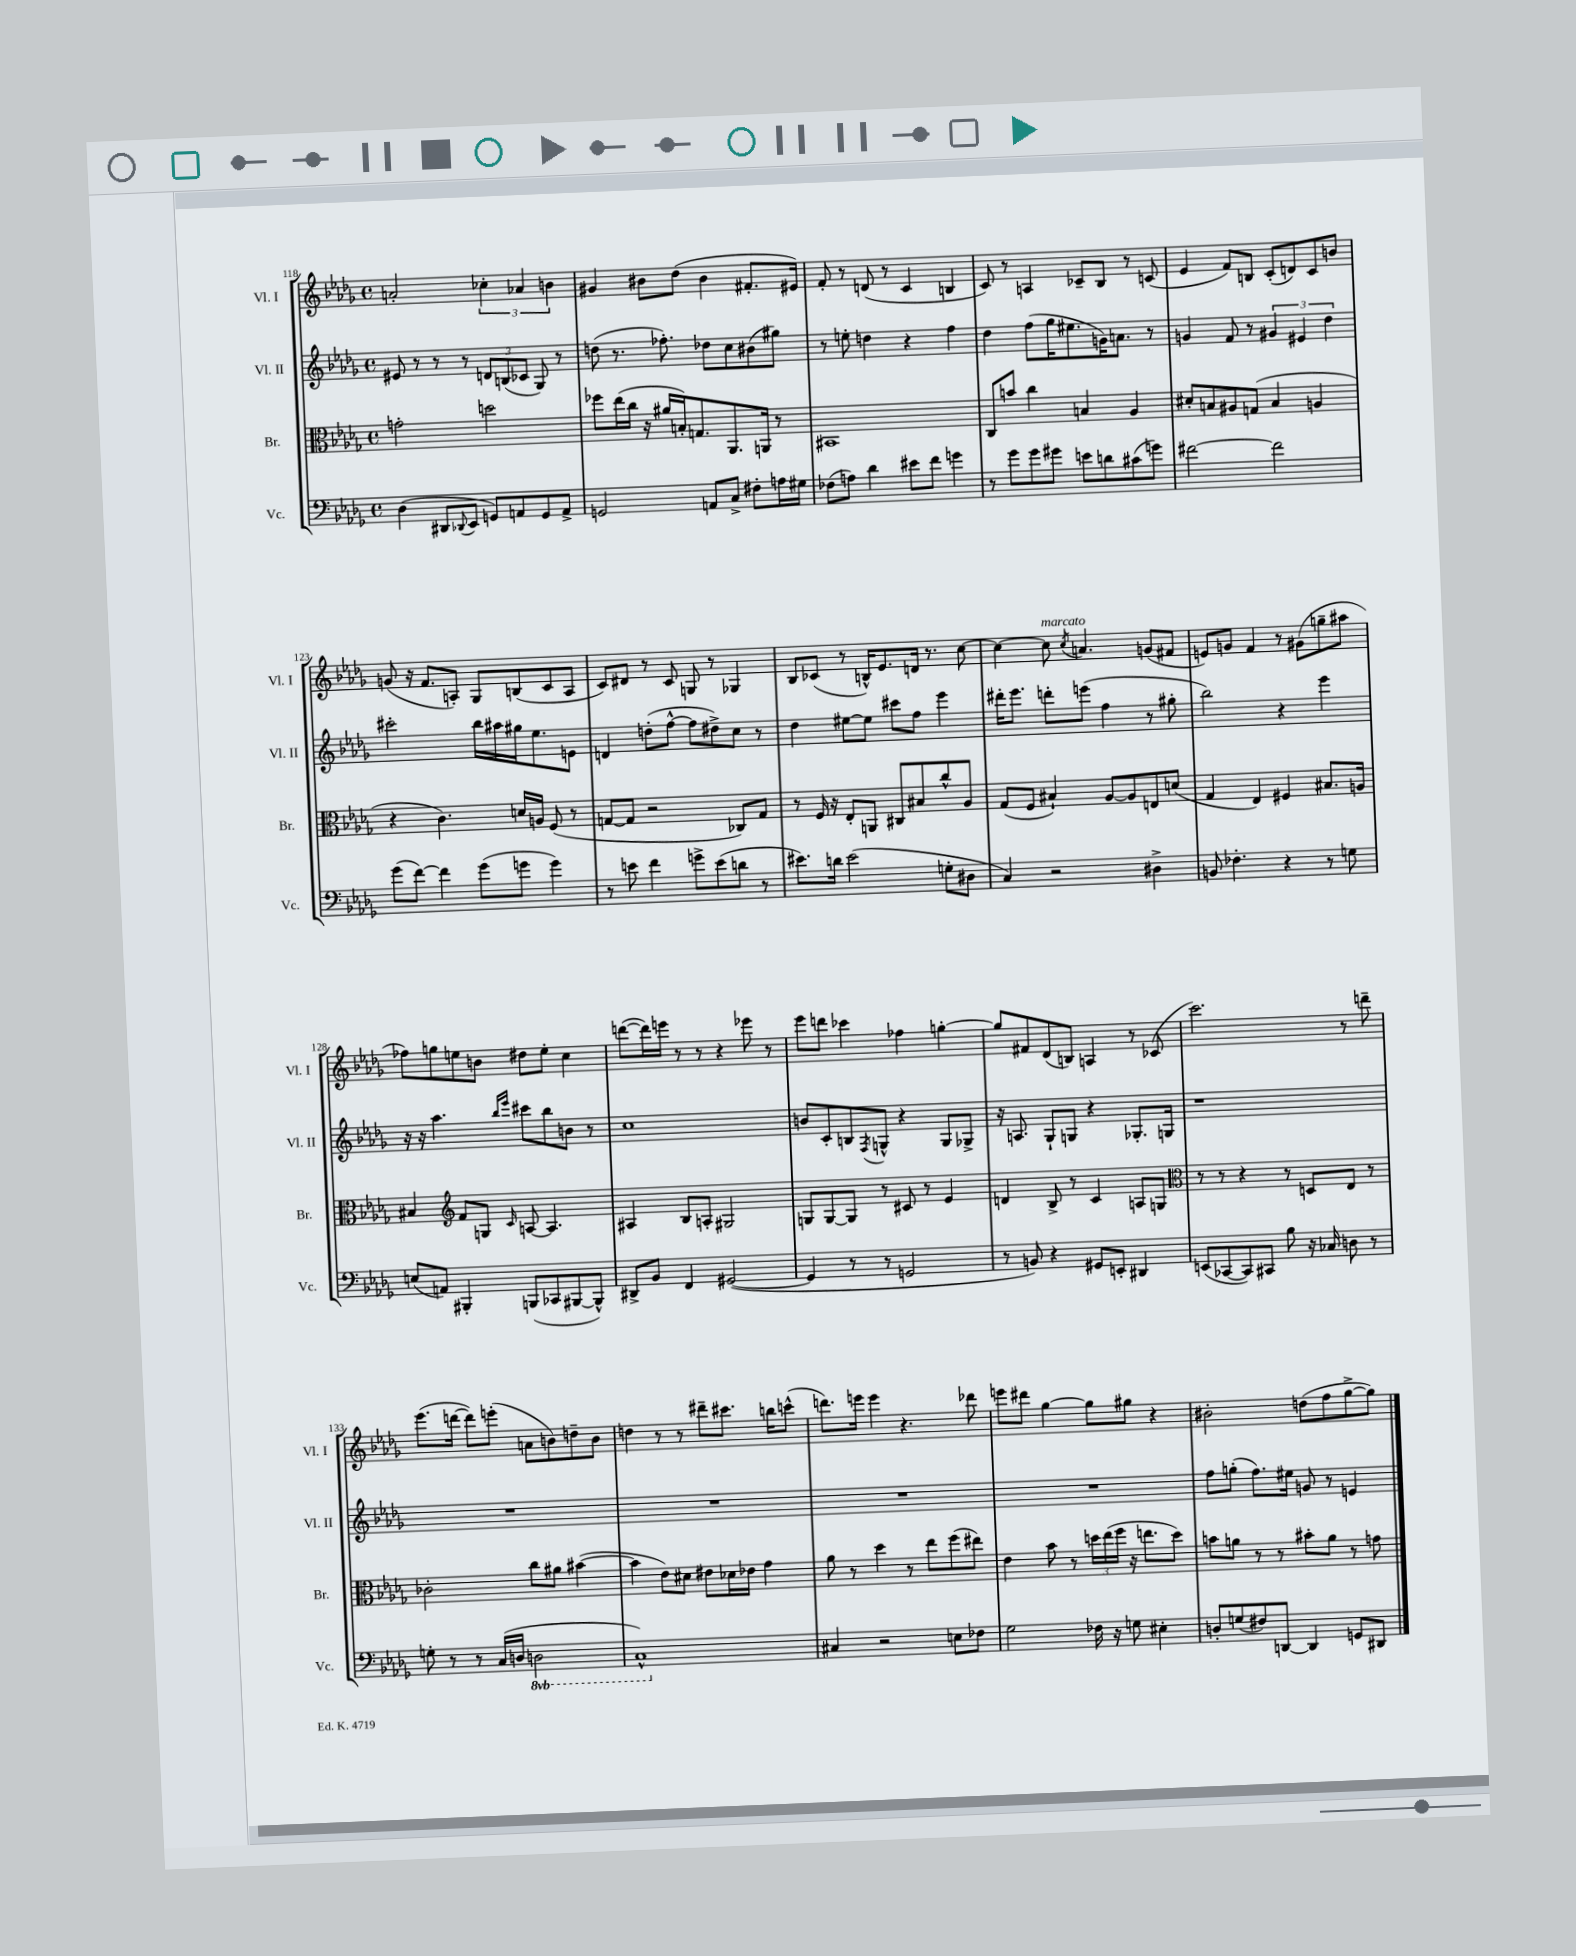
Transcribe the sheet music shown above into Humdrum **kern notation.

**kern	**kern	**kern	**kern
*staff4	*staff3	*staff2	*staff1
*clefF4	*clefC3	*clefG2	*clefG2
*k[b-e-a-d-g-]	*k[b-e-a-d-g-]	*k[b-e-a-d-g-]	*k[b-e-a-d-g-]
*M4/4	*M4/4	*M4/4	*M4/4
*met(c)	*met(c)	*met(c)	*met(c)
(4D-	2g'	8e#	2a'
.	.	8r	.
8DD#	.	8r	.
8qqDD-	.	.	.
8EE-	.	8r	.
8GG)	2dd	12d	6cc-'
.	.	(12B	.
8AA	.	.	.
.	.	12c-	6a-
8GG	.	8G-)	.
.	.	.	6b
8AA^	.	8r	.
=	=	=	=
2GG	8ff-	(8dd	4g#
.	(16ee-	8.r	.
.	16cc	.	.
.	16r	.	8b#
.	16a#	8.ff-')	.
.	16B')	.	(8dd-
.	8.G	.	.
8AA	.	8dd-	4b#
8C^	8.AA-	8cc	.
8F#'	.	(8b#	8.f#'
.	16AA	.	.
16A	8r	8gg#)	.
16G#	.	.	16e#)
=	=	=	=
(8F-	1BB#	8r	8f'
8A)	.	8ee'	8r
4d-	.	4dd	(8d
.	.	.	8r
8e#	.	4r	4c
8f	.	.	.
4g	.	4ff	4B
=	=	=	=
8r	8C	4dd-	8c)
8g-	8b	.	8r
8g-	4cc	(8ff	4A
8g#	.	16gg-	.
.	.	8.ee#	.
8e	4B	.	8c-~
8d	.	16g)	8B-
.	.	8.a	.
(8c#	4A-	.	8r
8g)	.	8r	(8c
=	=	=	=
[2f#	8d#'	4g	4e-
.	8B	.	.
.	8A#	8f	8f)
.	(8G	8r	8B
2f#]	4B	6g#	(8c'
.	.	.	8d)
.	.	6e#	.
.	4A	.	8c
.	.	6dd-	.
.	.	.	8b
=	=	=	=
(8g-	4r	2ccc#'	(8g
[8f)	.	.	16r
.	.	.	8.f
4f]	4.c)	.	.
.	.	.	8A')
(8g-	.	16bb-	8G-
.	.	16aa#	.
8g	16d	16gg#	(8B
.	16A	8.ee-	.
4g)	(8F	.	8c
.	8r	8e	8A
=	=	=	=
8r	[8G	4d	8c)
8e	8G]	.	8d#
4f	2r	(8dd'	8r
.	.	[8ff^^	8c
8g^	.	8ff]	8G
(8e	.	8dd#^)	8r
8d	8C-)	8cc	4G-
8r	8G	8r	.
=	=	=	=
8.e#)	8r	4dd-	8B-
.	16F	.	(8c-
16d	16r	.	.
(2e#	8E-'	[8ee#	8r
.	8AA	8ee#]	16B^^)
.	.	.	8.e-
.	8C#	8ccc#	.
.	8B#	8ff	16d
.	.	.	8.r
8G'	8cc^^	4eee-	.
8D#	8A-	.	[8cc
=	=	=	=
4C)	(8G-	16ddd#'	4cc_
.	.	8.eee-	.
.	8F	.	.
2r	4B#`)	8ddd'	8cc]
.	.	.	8qcc
.	.	(8eee	4.a
.	[8A-	4ff	.
.	8A-]	.	.
4D#^	8E	8r	(8g
.	(8d	8gg#'	8f#
=	=	=	=
8BB	4G-	2bb-)	8e)
4.F-'	.	.	8g
.	4E-)	.	4f
4r	4F#	4r	8r
.	.	.	(8g#
8r	8.B#	4eee-	8gg~
8G	.	.	8aa#
.	16A	.	.
=	=	=	=
(8E	4B#	16r	8ff-)
.	.	16r	.
8AA)	.	4.aa-	8gg
*	*clefG2	*	*
4BBB#'	8f	.	8ee
.	8G	.	8b
.	.	16qqbb-	.
.	16qqc	16qqeee-	.
(8BBB	[8A	8ccc#	8dd#
8CC-	4.A]	8bb-	8ee'
[8BBB#	.	8b	4cc
8BBB#^^])	.	8r	.
=	=	=	=
8DD#^	4A#	1cc	([8ddd
8BB-	.	.	16ddd])
.	.	.	16eee
4FF	8B-	.	8r
.	8A'	.	8r
([2GG#	2G#	.	4r
.	.	.	8eee-
.	.	.	8r
=	=	=	=
4GG#]	8G	8b	8eee-
.	[8G	8c'	8ddd
8r	8G]	8B	4ccc-
.	.	8qF	.
8r	8r	8G^^	.
2GG	8c#	4r	4ff-
.	8r	.	.
.	4e-	8G	[4gg'
.	.	8G-^	.
=	=	=	=
8r	4d	16r	8gg]
.	.	8.A	.
8BB)	.	.	8f#
4r	8B-^	8G-`	(8d-
.	8r	8G	8B)
8GG#	4c	4r	4A
8EE'	.	.	.
4DD#	8A	8.G-'	8r
.	8G	.	(8c-
.	.	16G	.
=	=	=	=
*	*clefC3	*	*
(8EE	8r	1r	2.ccc)
[8CC-	8r	.	.
8CC-])	4r	.	.
8CC#	.	.	.
8B-	8r	.	.
16r	8D	.	.
16C-	.	.	.
8D	8E-	.	8r
8r	8r	.	8ddd~
=	=	=	=
8G'	2c-'	1r	(8.eee-
8r	.	.	.
.	.	.	[16ddd
8r	.	.	8ddd])
(16C	.	.	(8eee'
16D	.	.	.
2DD	8cc	.	8a
.	8a#	.	8b)
.	([4b#	.	8dd~
.	.	.	8b
=	=	=	=
1CC^^)	4b#]	1r	4dd
.	8e-)	.	8r
.	8d#	.	8r
.	8e#	.	8ddd#~
.	16d-	.	8.ccc#
.	16e-	.	.
.	4g-	.	.
.	.	.	16bb
.	.	.	(8ccc^^
=	=	=	=
4C#	8a-	1r	8.ddd)
.	8r	.	.
.	.	.	16eee
2r	4dd-	.	4eee
.	8r	.	4.r
.	8ee-	.	.
8E	(8ff	.	.
8F-	8ee#)	.	8ddd-
=	=	=	=
2G-	4e-	1r	8eee
.	.	.	8ddd#
.	8b-	.	[4gg-
.	8r	.	.
16F-	24dd	.	8gg-]
.	(24ee-	.	.
16r	.	.	.
.	24ff	.	.
8G	16r	.	8gg#
.	8.ee	.	.
4E#'	.	.	4r
.	8dd)	.	.
=	=	=	=
8D'	8b	8ff	2b#'
(8G	8a	(8gg'	.
8F#)	8r	8.ff)	.
[8DD	8r	.	.
.	.	16ee#	.
4DD]	8b#'	8g	(8dd
.	8a	8r	8ff
8GG	8r	4e	[8gg-^
8DD#	8g	.	8gg-])
==	==	==	==
*-	*-	*-	*-
